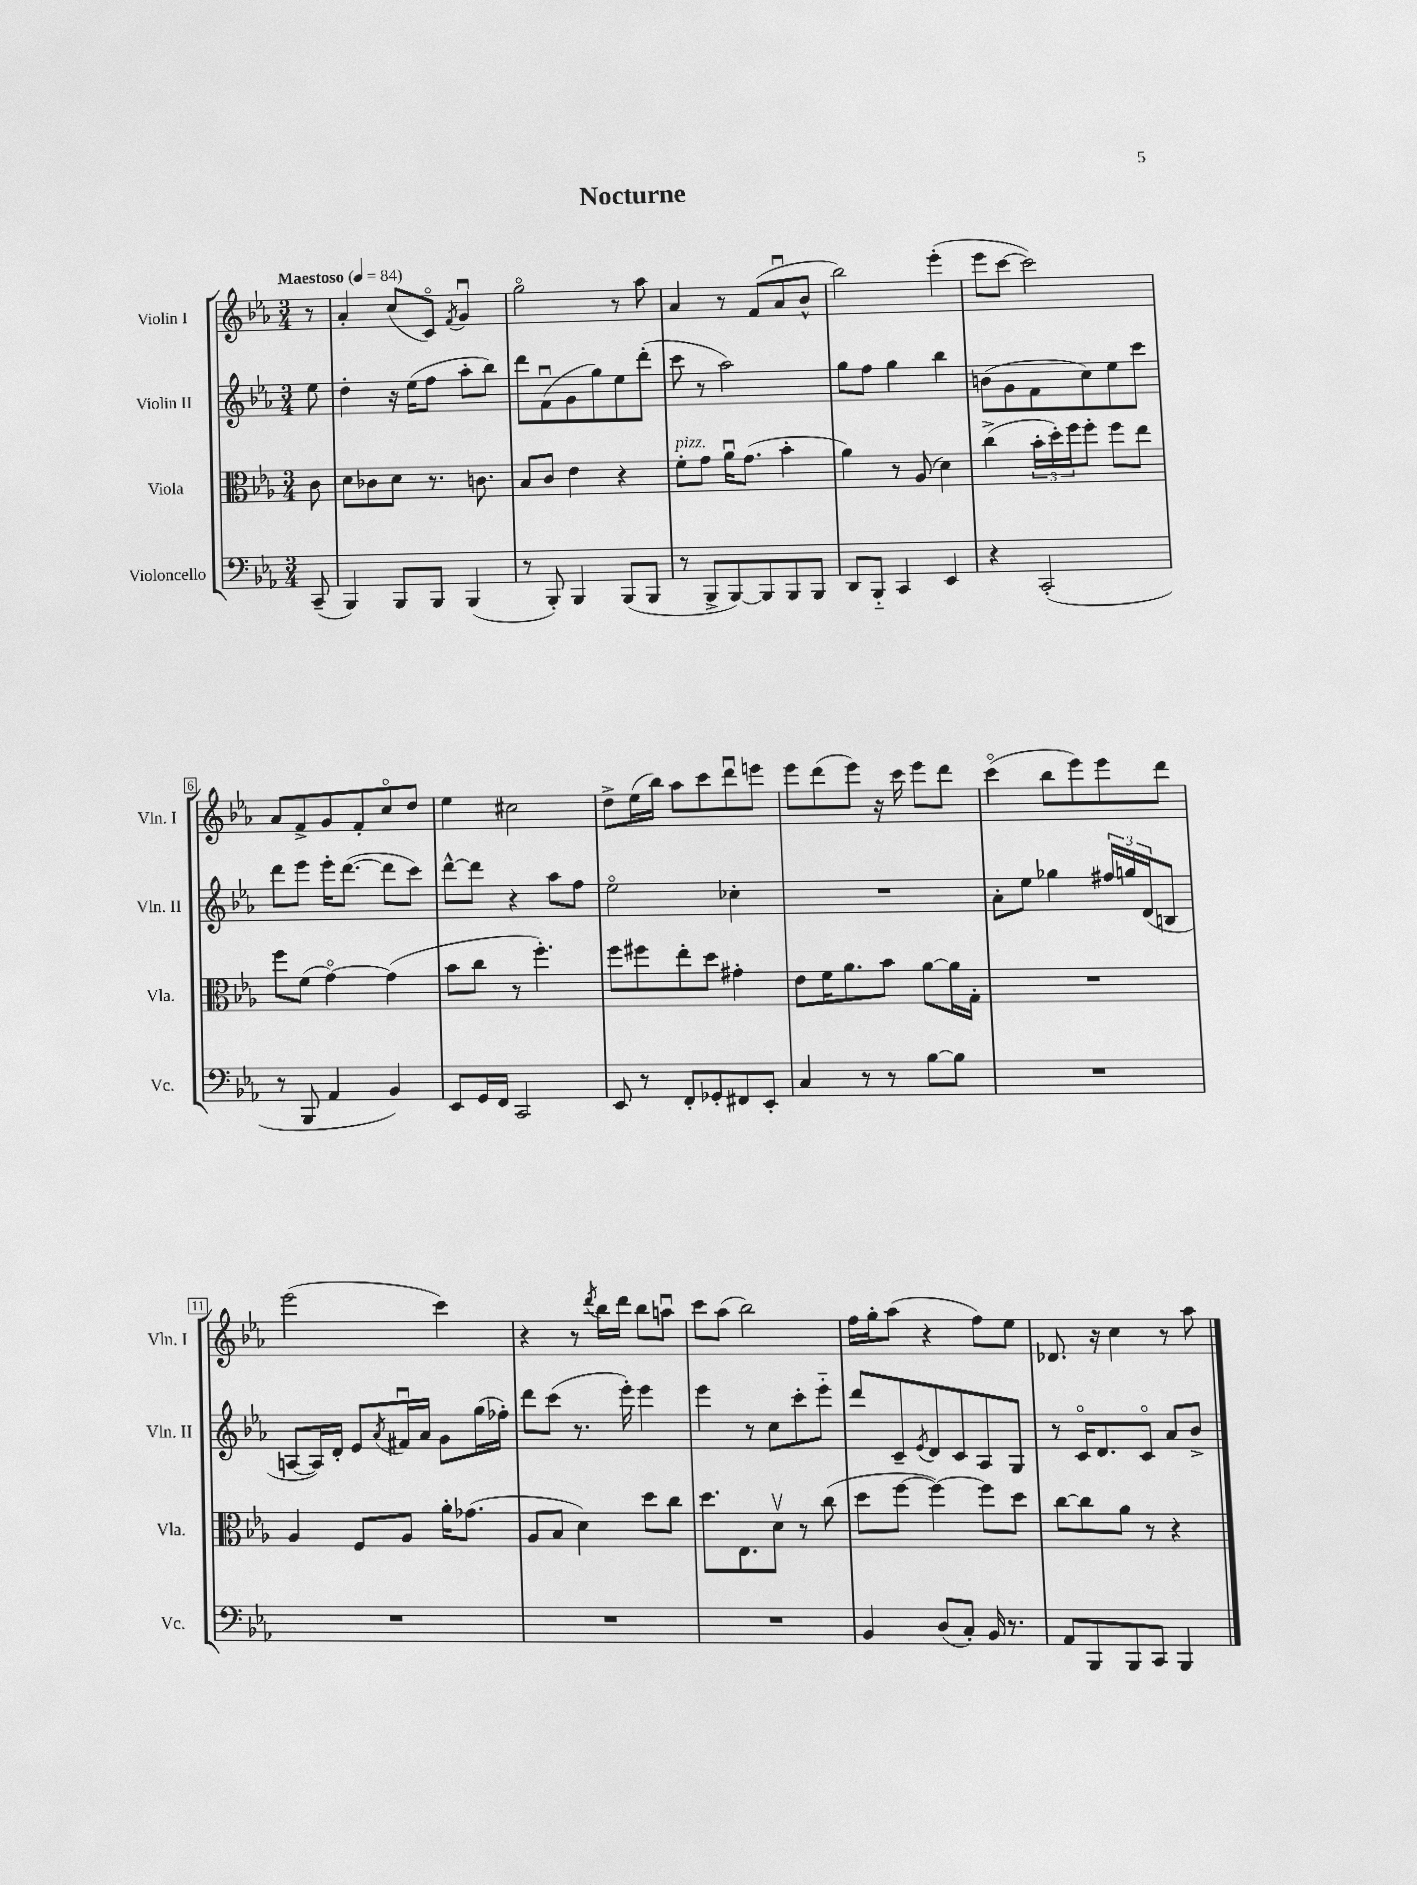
\header { title = "Nocturne" }
<<
\new StaffGroup <<
\new Staff = "s0" \with { instrumentName = "Violin I" shortInstrumentName = "Vln. I" } {
    \clef treble \key ees \major \numericTimeSignature \time 3/4 \partial 8 \tempo "Maestoso" 4 = 84
    r8 |
    aes'4-. c''8( c'8\flageolet) \acciaccatura { f'8 } g'4\downbow |
    g''2\flageolet r8 aes''8 |
    aes'4 r8 f'8( aes'8\downbow bes'8-^ |
    bes''2) ees'''4-.( |
    ees'''8 c'''8~ c'''2) |
    aes'8 f'8-> g'8 f'8-. c''8\flageolet d''8 |
    ees''4 cis''2 |
    d''8-> ees''16( bes''16) aes''8 c'''8 d'''8\downbow e'''8 |
    ees'''8 d'''8( ees'''8) r16 c'''16 ees'''8 d'''8 |
    c'''4\flageolet( bes''8 ees'''8) ees'''8 d'''8 |
    ees'''2( c'''4) |
    r4 r8 \acciaccatura { d'''8 } bes''16 d'''16 bes''8 a''8\downbow |
    c'''8 aes''8( bes''2) |
    f''16 g''16-. aes''8( r4 f''8) ees''8 |
    des'8. r16 c''4 r8 aes''8 \bar "|." |
}
\new Staff = "s1" \with { instrumentName = "Violin II" shortInstrumentName = "Vln. II" } {
    \clef treble \key ees \major \numericTimeSignature \time 3/4 \partial 8
    ees''8 |
    d''4-. r16 ees''16( f''8 aes''8-. bes''8) |
    d'''8 f'8\downbow( g'8 g''8) ees''8 d'''8-.( |
    c'''8 r8 aes''2) |
    g''8 f''8 g''4 bes''4 |
    b'8( g'8 f'8 c''8) ees''8 c'''8 |
    d'''8 ees'''8 ees'''16-. d'''8.~( d'''8 c'''8) |
    d'''8~-^ d'''8 r4 aes''8 f''8 |
    ees''2\flageolet ces''4-. |
    R2. |
    aes'8-. ees''8 ges''4 \tuplet 3/2 { fis''16 g''16 d'16( } b8 |
    a8~ a16) d'16-. ees'8 \acciaccatura { aes'8 } fis'16\downbow aes'16 g'8 g''16( fes''16-.) |
    d'''8 c'''8( r8. ees'''16-.) ees'''4 |
    ees'''4 r8 c''8 c'''8-. ees'''8-_ |
    d'''8 c'8-- \acciaccatura { ees'8 } d'8 c'8 aes8 g8 |
    r8 c'16\flageolet d'8. c'8\flageolet aes'8 bes'8-> \bar "|." |
}
\new Staff = "s2" \with { instrumentName = "Viola" shortInstrumentName = "Vla." } {
    \clef alto \key ees \major \numericTimeSignature \time 3/4 \partial 8
    c'8 |
    d'8 ces'8 d'8 r8. c'8. |
    bes8 c'8 ees'4 r4 |
    f'8-.^\markup { \italic "pizz." } g'8 aes'16\downbow g'8.( bes'4-. |
    aes'4) r8 aes8( d'4) |
    c''4->( \tuplet 3/2 { bes'16-. d''16-.) f''16 } f''8-. f''8 ees''8 |
    f''8 f'8( g'4~\flageolet) g'4( |
    bes'8 c''8 r8 f''4.-.) |
    f''8 fis''8 ees''8-. d''8 gis'4-. |
    ees'8 f'16 aes'8. bes'8 aes'8~ aes'16 g16-. |
    R2. |
    aes4 f8 aes8 aes'16-. ges'8.( |
    aes8 bes8 d'4) d''8 c''8 |
    d''8. ees8. d'8\upbow r8 c''8( |
    d''8 f''8~ f''4~) f''8 d''8 |
    c''8~ c''8 aes'8 r8 r4 \bar "|." |
}
\new Staff = "s3" \with { instrumentName = "Violoncello" shortInstrumentName = "Vc." } {
    \clef bass \key ees \major \numericTimeSignature \time 3/4 \partial 8
    c,8--( |
    bes,,4) bes,,8 bes,,8 bes,,4( |
    r8 bes,,8-.) bes,,4 bes,,8( bes,,8 |
    r8 bes,,8-> bes,,8~) bes,,8 bes,,8 bes,,8 |
    d,8 bes,,8-_ c,4 ees,4 |
    r4 c,2-.( |
    r8 bes,,8 aes,4 bes,4) |
    ees,8 g,16 f,16 c,2 |
    ees,8 r8 f,8-. ges,8-. fis,8 ees,8-. |
    c4 r8 r8 bes8~ bes8 |
    R2. |
    R2. |
    R2. |
    R2. |
    bes,4 d8( c8-.) bes,16 r8. |
    aes,8 bes,,8 bes,,8 c,8 bes,,4 \bar "|." |
}
>>
>>
\layout { \context { \Score \override BarNumber.stencil = #(make-stencil-boxer 0.1 0.3 ly:text-interface::print) } }
